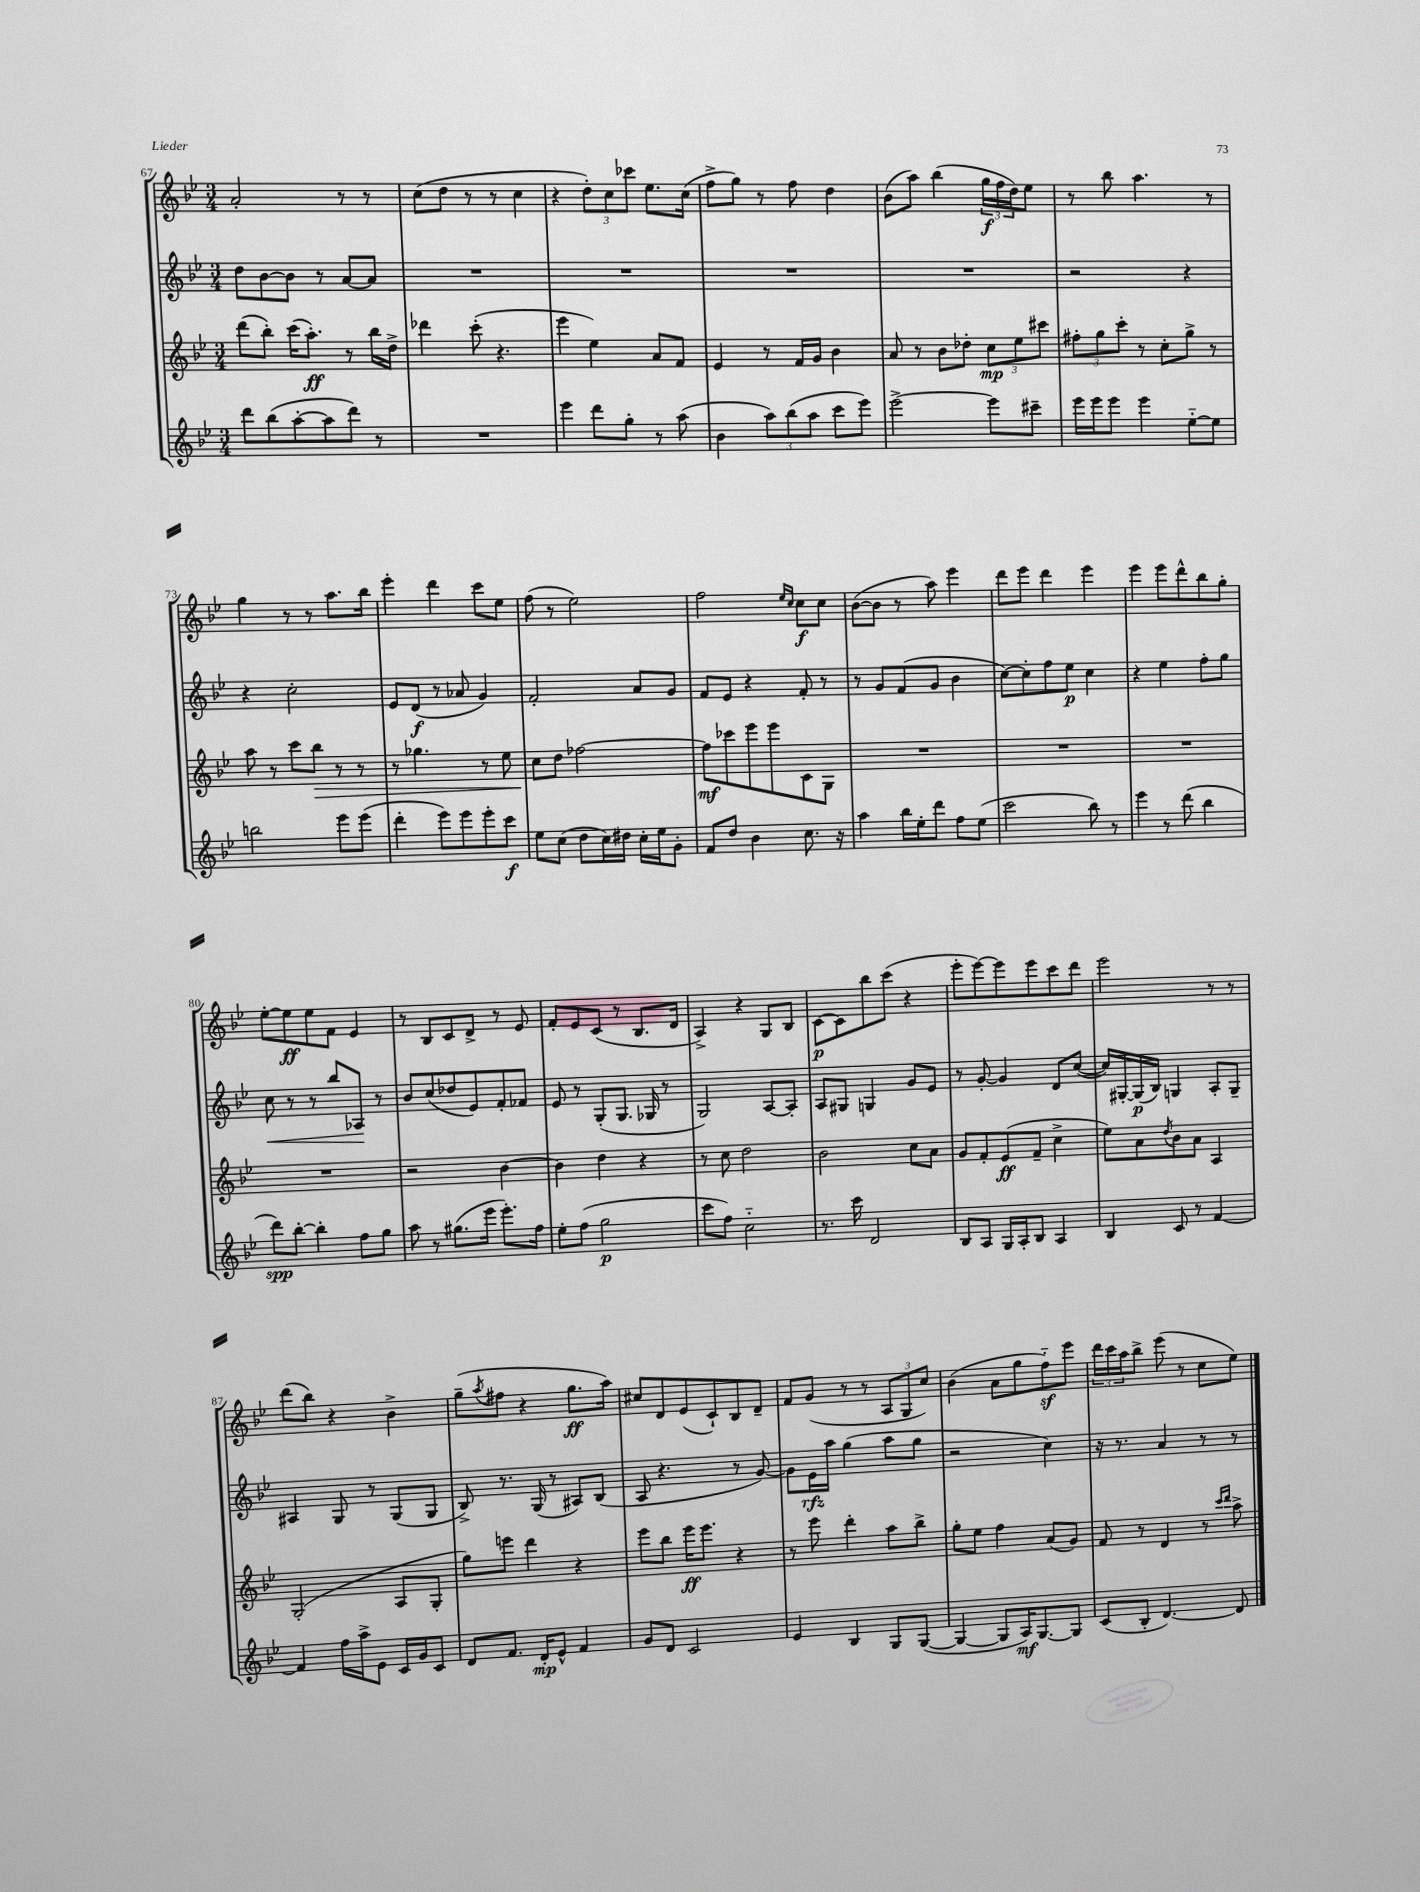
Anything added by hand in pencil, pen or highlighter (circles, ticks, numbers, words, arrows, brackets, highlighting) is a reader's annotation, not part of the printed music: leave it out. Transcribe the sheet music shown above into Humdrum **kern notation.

**kern	**kern	**kern	**kern
*staff4	*staff3	*staff2	*staff1
*clefG2	*clefG2	*clefG2	*clefG2
*k[b-e-]	*k[b-e-]	*k[b-e-]	*k[b-e-]
*M3/4	*M3/4	*M3/4	*M3/4
8ddd\L	(8ddd\L	8dd\L	2a'/
(8bb-\	8bb-'\J)	[8b-\	.
[8aa'\	(16ccc\LK	8b-\]J	.
.	8.aa'\J)	.	.
8aa\]	.	8r	.
8ddd\J)	8r	[8a/L	8r
8r	16bb-\LL	8a/]J	8r
.	16dd^\JJ	.	.
=	=	=	=
2.r	4ddd-\	2.r	(8cc\L
.	.	.	8dd\J
.	(8ccc'\	.	8r
.	4.r	.	8r
.	.	.	4cc\
=	=	=	=
4eee-\	4eee-\	2.r	4r
8ddd\L	4ee-\)	.	12dd'\L)
.	.	.	12cc\
8gg'\J	.	.	.
.	.	.	12ccc-\J
8r	8a/L	.	8.ee-\L
(8aa\	8f/J	.	.
.	.	.	(16cc\Jk
=	=	=	=
4b-\	4e-/	2.r	8ff^\L
.	.	.	8gg\J)
12aa\L)	8r	.	8r
(12bb-\	.	.	.
.	16f/LL	.	8ff\
12aa\J	.	.	.
.	16g/JJ	.	.
8ccc\L	4b-\	.	4dd\
8eee-\J)	.	.	.
=	=	=	=
[2eee-^\	8a/	2.r	(8b-\L
.	8r	.	8aa\J)
.	8b-\L	.	(4bb-\
.	8dd-'\J	.	.
8eee-\]L	12cc\L	.	24gg\LL
.	.	.	24ff\
.	12ee-\	.	24dd\J)
8ccc#~\J	.	.	8ee-\J
.	12ccc#\J	.	.
=	=	=	=
16eee-\LL	12ff#'\L	2r	8r
16eee-\J	.	.	.
.	12gg\	.	.
8eee-\J	.	.	8bb-\
.	12ccc'\J	.	.
4eee-\	8r	.	4.aa\
.	8cc'\L	.	.
[8ee-'~\L	8gg^\J	4r	.
8ee-\]J	8r	.	8r
=	=	=	=
2bb\	8aa\	4r	4gg\
.	8r	.	.
.	8ccc\L	2cc'\	8r
.	8bb-\J	.	8r
8eee-\L	8r	.	8.aa\L
(8eee-\J	8r	.	.
.	.	.	16bb-\Jk
=	=	=	=
4ddd'\	8r	8e-/L	4eee-'\
.	4.gg-\	(8d/J	.
8eee-\L)	.	8r	4ddd\
8eee-\	.	8a-/	.
8eee-'\	8r	4g/)	8ccc\L
8ccc\J	8ee-\	.	8ee-\J
=	=	=	=
8ee-\L	8cc\L	2f'/	(8ff\
(8cc\J	8dd\J	.	8r
8dd\L	[2ff-\	.	2ee-\)
16cc\L)	.	.	.
16dd#\JJ	.	.	.
16cc'\LL	.	8a/L	.
16ee-\J	.	.	.
8g'\J	.	8g/J	.
=	=	=	=
8f/L	8ff-\]L	8f/L	2ff\
8dd/J	8ccc-\	8e-/J	.
4b-\	8eee-\	4r	.
.	8eee-\	.	.
.	.	.	16qqee-/LL
.	.	.	16qqcc/JJ
8.cc\	8c\	8f'/	8cc\L
.	8G\J	8r	8cc\J
16r	.	.	.
=	=	=	=
4aa\	2.r	8r	([8b-\L
.	.	8g/L	8b-\]J
16bb-\LL	.	(8f/	8r
16ee-'\J	.	.	.
8ddd\J	.	8g/J	8aa\)
8ff\L	.	4b-\	4eee-\
(8ee-\J	.	.	.
=	=	=	=
2ccc\	2.r	[8cc\L)	8ddd\L
.	.	8cc'\]	8eee-\J
.	.	8ff\	4ddd\
.	.	8ee-\J	.
8bb-\)	.	4cc\	4eee-\
8r	.	.	.
=	=	=	=
4eee-\	2.r	4r	4eee-\
8r	.	4ee-\	8eee-\L
(8ddd\	.	.	8ddd^^\
4bb-\	.	8ff'\L	8bb-\
.	.	8gg\J	8gg'\J
=	=	=	=
8ddd\L)	2.r	8cc\	[8ee-'\L
[8bb-'\J	.	8r	8ee-\]
4bb-'\]	.	8r	8ee-\
.	.	8bb-/L	8f\J
8ff\L	.	8A-/J	4e-/
8gg\J	.	8r	.
=	=	=	=
8aa\	2r	8b-/L	8r
8r	.	(8cc/	8B-/L
(8.gg#\L	.	8dd-/	8c/
.	.	8e-/)	8d^/J
16eee-\Jk	.	.	.
8.eee-'\L)	[4b-\	8f'/	8r
.	.	8f-/J	8e-/
16ff\Jk	.	.	.
=	=	=	=
8ee-'\L	4b-\]	8e-/	8f'/L
(8ff\J	.	8r	8e-/
2gg\	4dd\	(8G'/L	(8c/J
.	.	8.G/J	8r
.	4r	.	8.B-/L
.	.	16G-/	.
.	.	8r	.
.	.	.	16d/Jk
=	=	=	=
8ccc\L	8r	2G/)	4A^/)
8ff\J)	8cc\	.	.
2cc'~\	2dd\	.	4r
.	.	[8A/L	8G/L
.	.	8A'/]J	8B-/J
=	=	=	=
8.r	2b-\	8A/L	[8c\L
.	.	8G#/J	8c\]
16ccc\	.	.	.
2d/	.	4G/	8bb-\
.	.	.	(8ccc\J
.	8cc\L	8g/L	4r
.	8a\J	8e-/J	.
=	=	=	=
8B-/L	8g/L	8r	8eee-'\L
8A/J	8f'/	[8g'/	[8eee-\)
16G/LL	(8e-/	4g/]	8eee-\]
16A'/J	.	.	.
8B-/J	8f~/J	.	8eee-\
4A/	4cc^\	8d/L	8ccc\
.	.	([8cc/J	8ddd\J
=	=	=	=
4B-/	8ee-\L)	16cc/]LL)	2eee-\
.	.	[16G#'/	.
.	8a\	(16G#/]	.
.	.	16B-/JJ)	.
.	8qdd/	.	.
8c/	8b-\	4G/	.
8r	8a\J	.	.
[4f/	4A/	8A'/L	8r
.	.	8G~/J	8r
=	=	=	=
4f/]	(2G'/	4A#/	(8ddd\L
.	.	.	8bb-\J)
16ff\LL	.	8G/	4r
16aa^\J	.	.	.
8e-\J	.	8r	.
16c/LL	8A/L	(8G/L	4b-^\
16g/J	.	.	.
8c/J	8G'/J	8G/J	.
=	=	=	=
8d/L	8gg\L)	8B-^/)	(8gg~\L
.	.	.	8qaa/
8.f/J	8eee\J	8.r	8ff#\J
.	4ddd\	.	4r
16d'/LK	.	(16G/	.
8e-^^/J	.	8r	.
4f/	4r	8A#/L)	8.gg\L
.	.	(8B-/J	.
.	.	.	16aa\Jk)
=	=	=	=
8g/L	8eee-\L	8A/	8cc#/L
8d/J	8bb-\J	4.r	8d/
2c/	16eee-\LK	.	(8e-/
.	8.eee-\J	.	.
.	.	.	8c`/)
.	4r	8r	8B-/
.	.	[8g/)	8d~/J
=	=	=	=
4e-/	8r	8g\]L	8f/L
.	8eee-\	16e-\L	(8g/J
.	.	16aa\JJ	.
4B-/	4ddd'\	(4gg\	8r
.	.	.	8r
8G/L	8aa\L	8aa\L	12A/L
.	.	.	12G/
([8G/J	8bb-^\J	8gg\J	.
.	.	.	12cc/J)
=	=	=	=
4G/_	8gg'\L	2r	(4b-\
.	8ee-\J	.	.
8G/]L	4ff\	.	8a\L
16A/K)	.	.	8gg\
[8.G/	.	.	.
.	(8a/L	4cc\)	8ff'~\)
8G/]J	8g/J)	.	8eee-\J
=	=	=	=
(8c/L	8f/	16r	24ddd\LL
.	.	.	24ccc\
.	.	8.r	.
.	.	.	24aa\J
8B-'/J	8r	.	8bb-^\J
[4.d/)	4d/	4a/	(8eee-\
.	.	.	8r
.	8r	8r	8cc\L
.	16qqccc/LL	.	.
.	16qqddd/JJ	.	.
8d/]	8aa^\	8r	8ee-\J)
==	==	==	==
*-	*-	*-	*-
